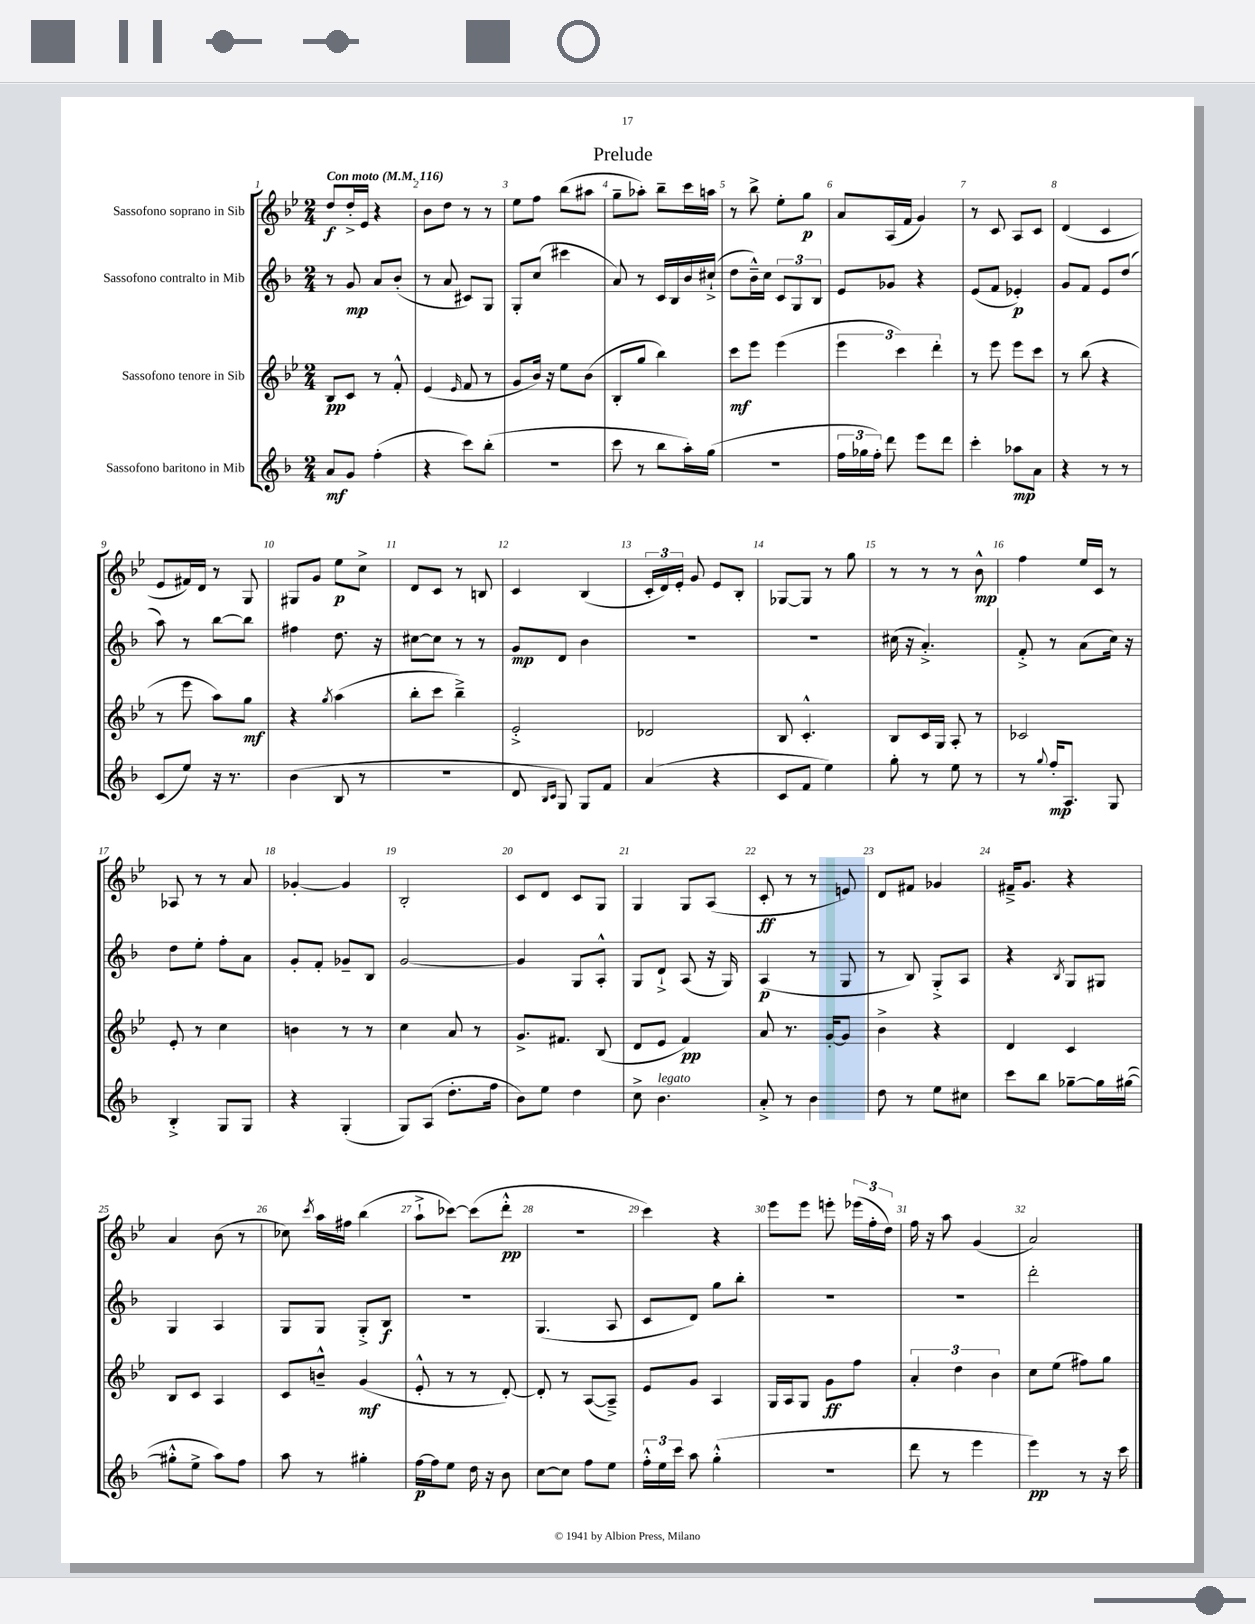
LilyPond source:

\header { title = "Prelude" }
<<
\new StaffGroup <<
\new Staff = "s0" \with { instrumentName = "Sassofono soprano in Sib" } {
    \clef treble \key bes \major \numericTimeSignature \time 2/4 \tempo "Con moto" 4 = 116
    \autoBeamOff d''8[\f d''16-.-> ees'16] r4 |
    bes'8[ d''8] r8 r8 |
    ees''8[ f''8] bes''8[( ais''8] |
    g''8[-- aes''8]-.) bes''8[-- c'''16 a''16] |
    r8 bes''8-> ees''8[-. g''8]\p |
    a'8[ a16( f'16] g'4) |
    r8 c'8 a8[ c'8] |
    d'4( c'4 |
    ees'8[ fis'16) d'16] r8 g8 |
    gis8[ g'8] ees''8[\p c''8]-> |
    d'8[ c'8] r8 b8 |
    c'4 bes4( |
    \tuplet 3/2 { c'16[-. d'16) ees'16]-. } g'8 ees'8[ bes8]-. |
    ges8[~ ges8] r8 g''8 |
    r8 r8 r8 bes'8-^\mp |
    f''4 ees''16[ c'16] r8 |
    aes8 r8 r8 a'8 |
    ges'4~-. ges'4 |
    bes2-. |
    c'8[ d'8] c'8[ g8] |
    g4 g8[ a8]( |
    c'8-.\ff r8 r8 e'8) |
    d'8[ fis'8] ges'4 |
    fis'16[---> g'8.] r4 |
    a'4 bes'8( r8 |
    ces''8) \acciaccatura { c'''8 } a''16[ fis''16] bes''4( |
    a''8[-!-> ces'''8]~) ces'''8[( d'''8]-.-^\pp |
    r2 |
    c'''4) r4 |
    ees'''8[ ees'''8] e'''8-. \tuplet 3/2 { ees'''16[( f''16-. d''16]) } |
    f''16 r16 a''8 g'4( |
    a'2) \bar "|." |
}
\new Staff = "s1" \with { instrumentName = "Sassofono contralto in Mib" } {
    \clef treble \key f \major \numericTimeSignature \time 2/4
    \autoBeamOff r8 g'8\mp a'8[ bes'8]-.( |
    r8 a'8 cis'8[) g8] |
    g8[-. c''8]( cis'''4 |
    a'8) r8 c'16[ bes16 bes'16 cis''16]-!->( |
    d''8[ bes'16---^) c''16] \tuplet 3/2 { c'8[ g8 bes8] } |
    e'8[ ges'8] r4 |
    e'8[( f'8] ees'4-.\p) |
    g'8[ f'8] e'8[ d''8]( |
    a''8) r8 bes''8[~ bes''8] |
    fis''4 d''8. r16 |
    cis''8[~ cis''8] r8 r8 |
    g'8[\mp d'8] bes'4 |
    R2 |
    r2 |
    cis''16( r16 a'4.-.->) |
    f'8-.-> r8 a'8[( c''16]) r16 |
    d''8[ e''8]-. f''8[-. a'8] |
    g'8[-. f'8]-. ges'8[-- bes8] |
    g'2~ |
    g'4 g8[ a8]-.-^ |
    g8[ d'8]-!-> a8( r16 g16) |
    a4\p( r8 g8 |
    r8 bes8) g8[-.-> a8] |
    r4 \acciaccatura { bes8 } g8[ gis8] |
    g4 a4 |
    g8[ g8] g8[-.-> bes8]\f |
    R2 |
    g4.( a8 |
    c'8[ d'8]) g''8[ bes''8]-. |
    r2 |
    R2 |
    d'''2-. \bar "|." |
}
\new Staff = "s2" \with { instrumentName = "Sassofono tenore in Sib" } {
    \clef treble \key bes \major \numericTimeSignature \time 2/4
    \autoBeamOff bes8[\pp c'8] r8 f'8-.-^ |
    ees'4( \grace { ees'16 } f'8 r8 |
    g'8[ bes'16]) r16 ees''8[ bes'8]( |
    bes8[-. g''8] bes''4) |
    c'''8[\mf ees'''8] ees'''4( |
    \tuplet 3/2 { ees'''4 c'''4) d'''4-. } |
    r8 ees'''8 ees'''8[ c'''8] |
    r8 bes''8( r4 |
    r8 ees'''8 a''8[) g''8]\mf |
    r4 \acciaccatura { g''8 } a''4( |
    bes''8[-. c'''8] bes''4--->) |
    ees'2-.-> |
    des'2 |
    bes8 c'4.-.-^ |
    bes8[ c'16 g16] a8-. r8 |
    ces'2 |
    ees'8-. r8 c''4 |
    b'4 r8 r8 |
    c''4 a'8 r8 |
    g'8.[-> fis'8.] bes8( |
    d'8[ ees'8] f'4\pp) |
    a'8 r8. g'16[~-. g'8] |
    bes'4-> r4 |
    d'4 c'4 |
    bes8[ c'8] a4 |
    c'8[ b'8]---^ g'4\mf( |
    ees'8-.-^ r8 r8 d'8~-.) |
    d'8-. r8 a8[~( a8]--->) |
    ees'8[ g'8] a4 |
    g16[ a16 g8] g'8[\ff f''8] |
    \tuplet 3/2 { a'4-. d''4 bes'4 } |
    c''8[ ees''8]( fis''8[) g''8] \bar "|." |
}
\new Staff = "s3" \with { instrumentName = "Sassofono baritono in Mib" } {
    \clef treble \key f \major \numericTimeSignature \time 2/4
    \autoBeamOff a'8[\mf g'8] f''4-.( |
    r4 c'''8[) bes''8]-.( |
    r2 |
    c'''8 r8 bes''8[ a''16-.) g''16]( |
    R2 |
    \tuplet 3/2 { f''16[ ges''16 f''16]-.) } d'''8 e'''8[ d'''8] |
    c'''4-. aes''8[\mp a'8] |
    r4 r8 r8 |
    c'8[( e''8]) r16 r8. |
    bes'4( bes8 r8 |
    R2 |
    d'8 \grace { bes16[ c'16] } g8) g8[ f'8] |
    a'4( r4 |
    c'8[ f'8] e''4) |
    g''8-. r8 e''8 r8 |
    r8 \appoggiatura { g''8 } f''16[-.\mp a8.] g8 |
    bes4-.-> g8[ g8] |
    r4 g4-.( |
    g8[) a8]( d''8.[-. f''16] |
    bes'8[) e''8] d''4 |
    c''8-> bes'4.^\markup { \italic "legato" } |
    a'8-.-> r8 bes'4 |
    d''8 r8 e''8[ cis''8] |
    c'''8[ bes''8] ges''8[~-- ges''16 gis''16]~( |
    gis''8[-.-^ e''8]-> a''8[) f''8] |
    a''8 r8 gis''4-. |
    f''16[~\p f''16 e''8] d''16 r16 bes'8 |
    c''8[~ c''8] f''8[ e''8] |
    \tuplet 3/2 { f''16[-.-^ e''16 c'''16] } a''8 g''4-.-^( |
    r2 |
    d'''8 r8 e'''4 |
    e'''4\pp) r8 r16 c'''16 \bar "|." |
}
>>
>>
\layout { \context { \Score \override BarNumber.break-visibility = ##(#f #t #t) barNumberVisibility = #all-bar-numbers-visible } }
